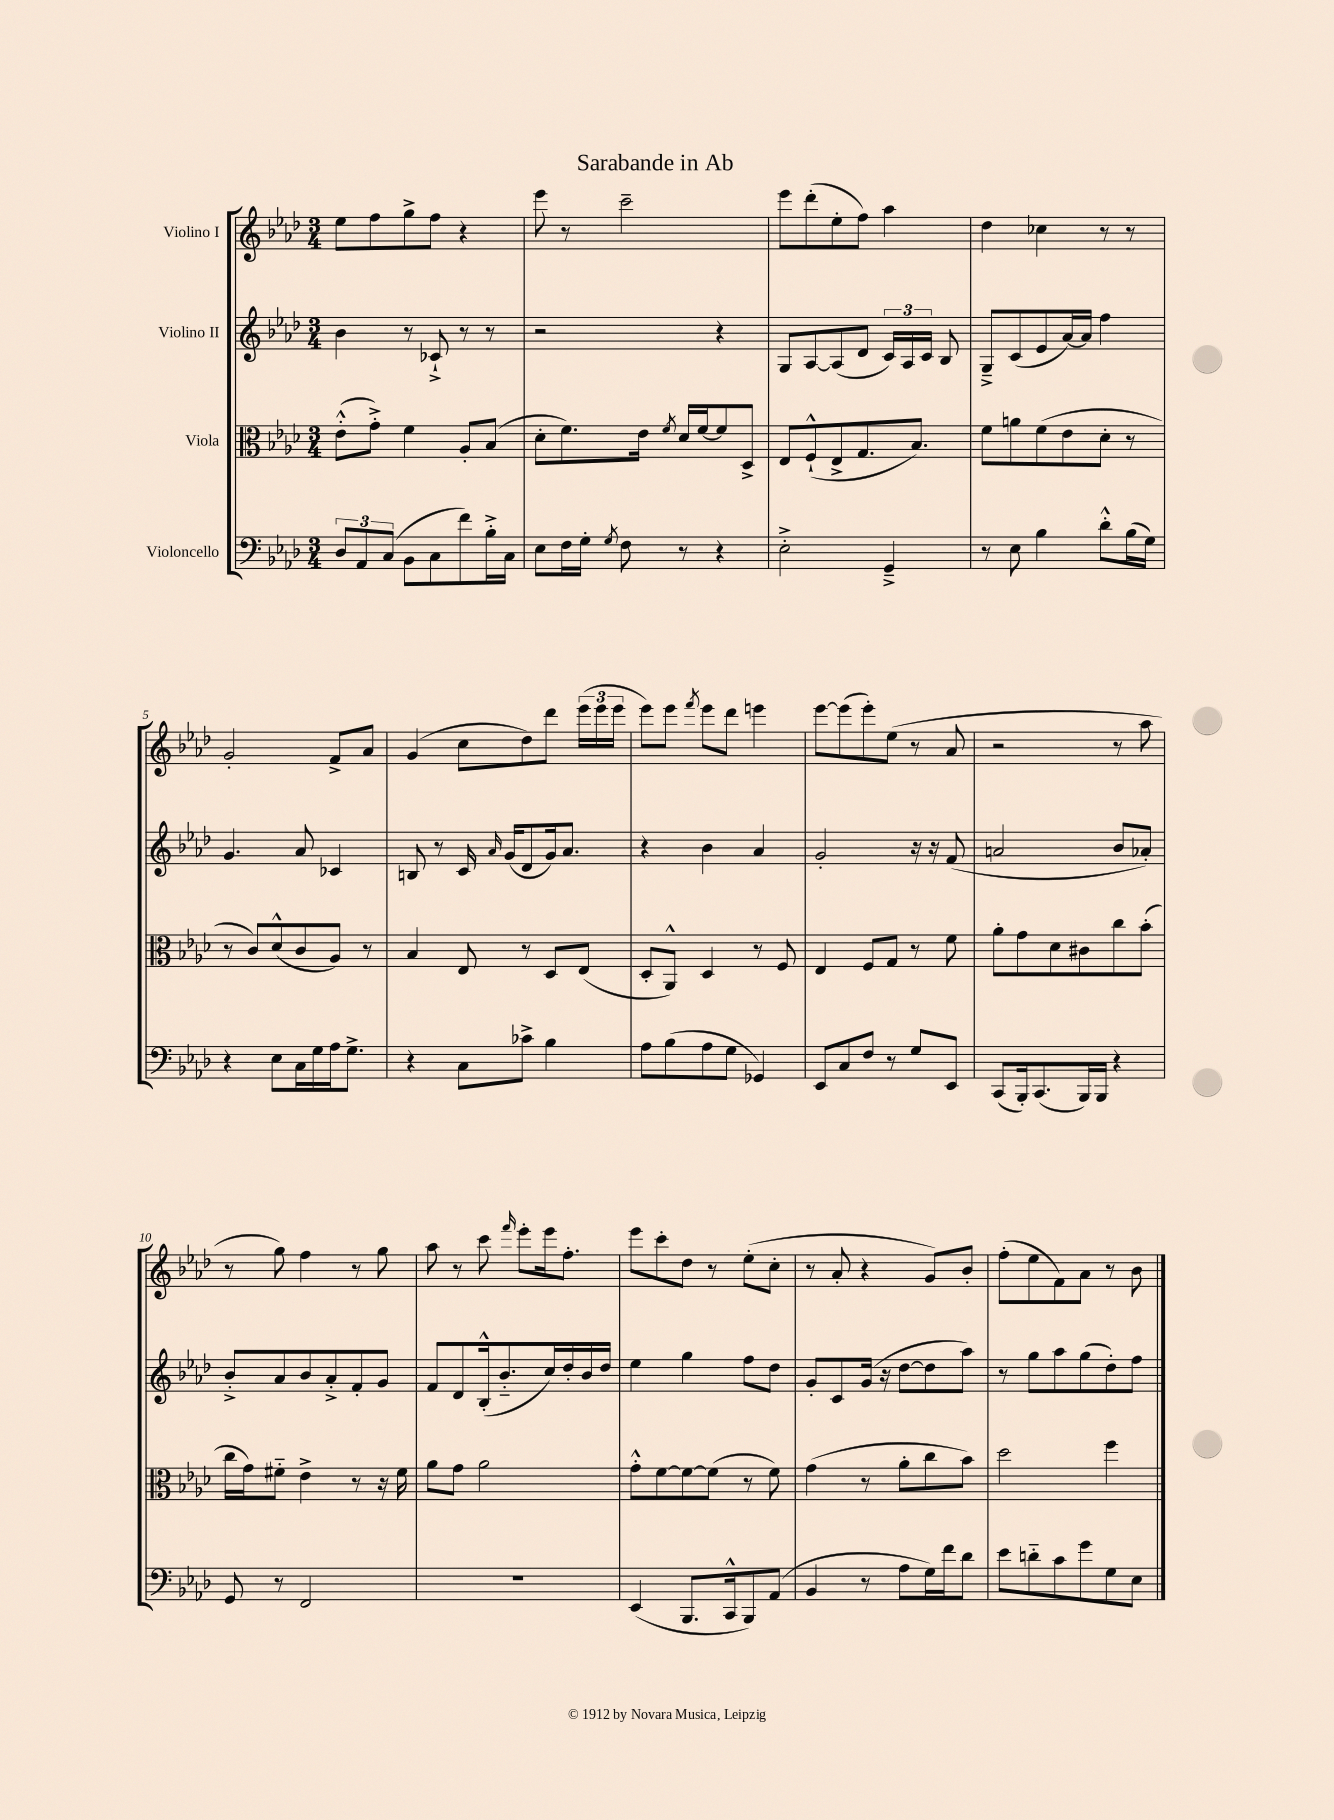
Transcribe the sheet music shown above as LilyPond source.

\header { title = "Sarabande in Ab" }
<<
\new StaffGroup <<
\new Staff = "s0" \with { instrumentName = "Violino I" } {
    \clef treble \key aes \major \numericTimeSignature \time 3/4
    \autoBeamOff ees''8[ f''8 g''8-> f''8] r4 |
    ees'''8 r8 c'''2-- |
    ees'''8[ des'''8-.( ees''8-. f''8]) aes''4 |
    des''4 ces''4 r8 r8 |
    g'2-. f'8[-> aes'8] |
    g'4( c''8[ des''8) des'''8] \tuplet 3/2 { ees'''16[( ees'''16 ees'''16] } |
    ees'''8[) ees'''8] \acciaccatura { f'''8 } ees'''8[ des'''8] e'''4 |
    ees'''8[~ ees'''8( ees'''8-.) ees''8]( r8 aes'8 |
    r2 r8 aes''8 |
    r8 g''8) f''4 r8 g''8 |
    aes''8 r8 c'''8 \grace { f'''16 } ees'''8[-. ees'''16 f''8.]-. |
    ees'''8[ c'''8-. des''8] r8 ees''8[-.( c''8]-. |
    r8 aes'8-. r4 g'8[) bes'8]-. |
    f''8[-.( ees''8 f'8) aes'8] r8 bes'8 \bar "|." |
}
\new Staff = "s1" \with { instrumentName = "Violino II" } {
    \clef treble \key aes \major \numericTimeSignature \time 3/4
    \autoBeamOff bes'4 r8 ces'8-!-> r8 r8 |
    r2 r4 |
    g8[ aes8~ aes8( des'8] \tuplet 3/2 { c'16[) aes16 c'16] } bes8 |
    g8[---> c'8( ees'8 aes'16~) aes'16] f''4 |
    g'4. aes'8 ces'4 |
    b8 r8 c'16 \grace { aes'16 } g'16[( des'8 g'16) aes'8.] |
    r4 bes'4 aes'4 |
    g'2-. r16 r16 f'8( |
    a'2 bes'8[ aes'8]-.) |
    bes'8[-.-> aes'8 bes'8 aes'8-.-> f'8-. g'8] |
    f'8[ des'8 bes16-.-^( bes'8.-_ c''16) des''16-. bes'16 des''16] |
    ees''4 g''4 f''8[ des''8] |
    g'8[-. c'8 g'16]( r16 des''8[~ des''8 aes''8]) |
    r8 g''8[ aes''8 g''8( des''8-.) f''8] \bar "|." |
}
\new Staff = "s2" \with { instrumentName = "Viola" } {
    \clef alto \key aes \major \numericTimeSignature \time 3/4
    \autoBeamOff ees'8[-.-^( g'8]-.->) f'4 aes8[-. bes8]( |
    des'8[-. f'8.) ees'16] \acciaccatura { f'8 } des'16[ f'16~ f'8 des8]-> |
    ees8[ f8-!-^( ees8-> g8. bes8.]) |
    f'8[ a'8 f'8( ees'8 des'8]-. r8 |
    r8 c'8[) des'8-^( c'8 aes8]) r8 |
    bes4 ees8 r8 des8[ ees8]( |
    des8[-. aes,8]-^) des4 r8 f8 |
    ees4 f8[ g8] r8 f'8 |
    aes'8[-. g'8 des'8 cis'8 c''8 bes'8]-.( |
    c''16[ g'16) fis'8]-_ ees'4-> r8 r16 fis'16 |
    aes'8[ g'8] aes'2 |
    g'8[-.-^ f'8~ f'8~ f'8]( r8 f'8) |
    g'4( r8 aes'8[-. c''8 bes'8]) |
    des''2 f''4 \bar "|." |
}
\new Staff = "s3" \with { instrumentName = "Violoncello" } {
    \clef bass \key aes \major \numericTimeSignature \time 3/4
    \autoBeamOff \tuplet 3/2 { des8[ aes,8 c8]( } bes,8[ c8 f'8) bes16-.-> c16] |
    ees8[ f16 g16]-. \acciaccatura { g8 } f8 r8 r4 |
    ees2-.-> g,4---> |
    r8 ees8 bes4 des'8[-.-^ bes16( g16]) |
    r4 ees8[ c16 g16 aes16 g8.]-> |
    r4 c8[ ces'8]-> bes4 |
    aes8[ bes8( aes8 g8] ges,4) |
    ees,8[ c8 f8] r8 g8[ ees,8] |
    c,8[( bes,,16-.) c,8.( bes,,16) bes,,16] r4 |
    g,8 r8 f,2 |
    R2. |
    ees,4( bes,,8.[ c,16-^ bes,,8) aes,8]( |
    bes,4 r8 aes8[ g16) f'16 des'8] |
    ees'8[ d'8-_ c'8 g'8 g8 ees8] \bar "|." |
}
>>
>>
